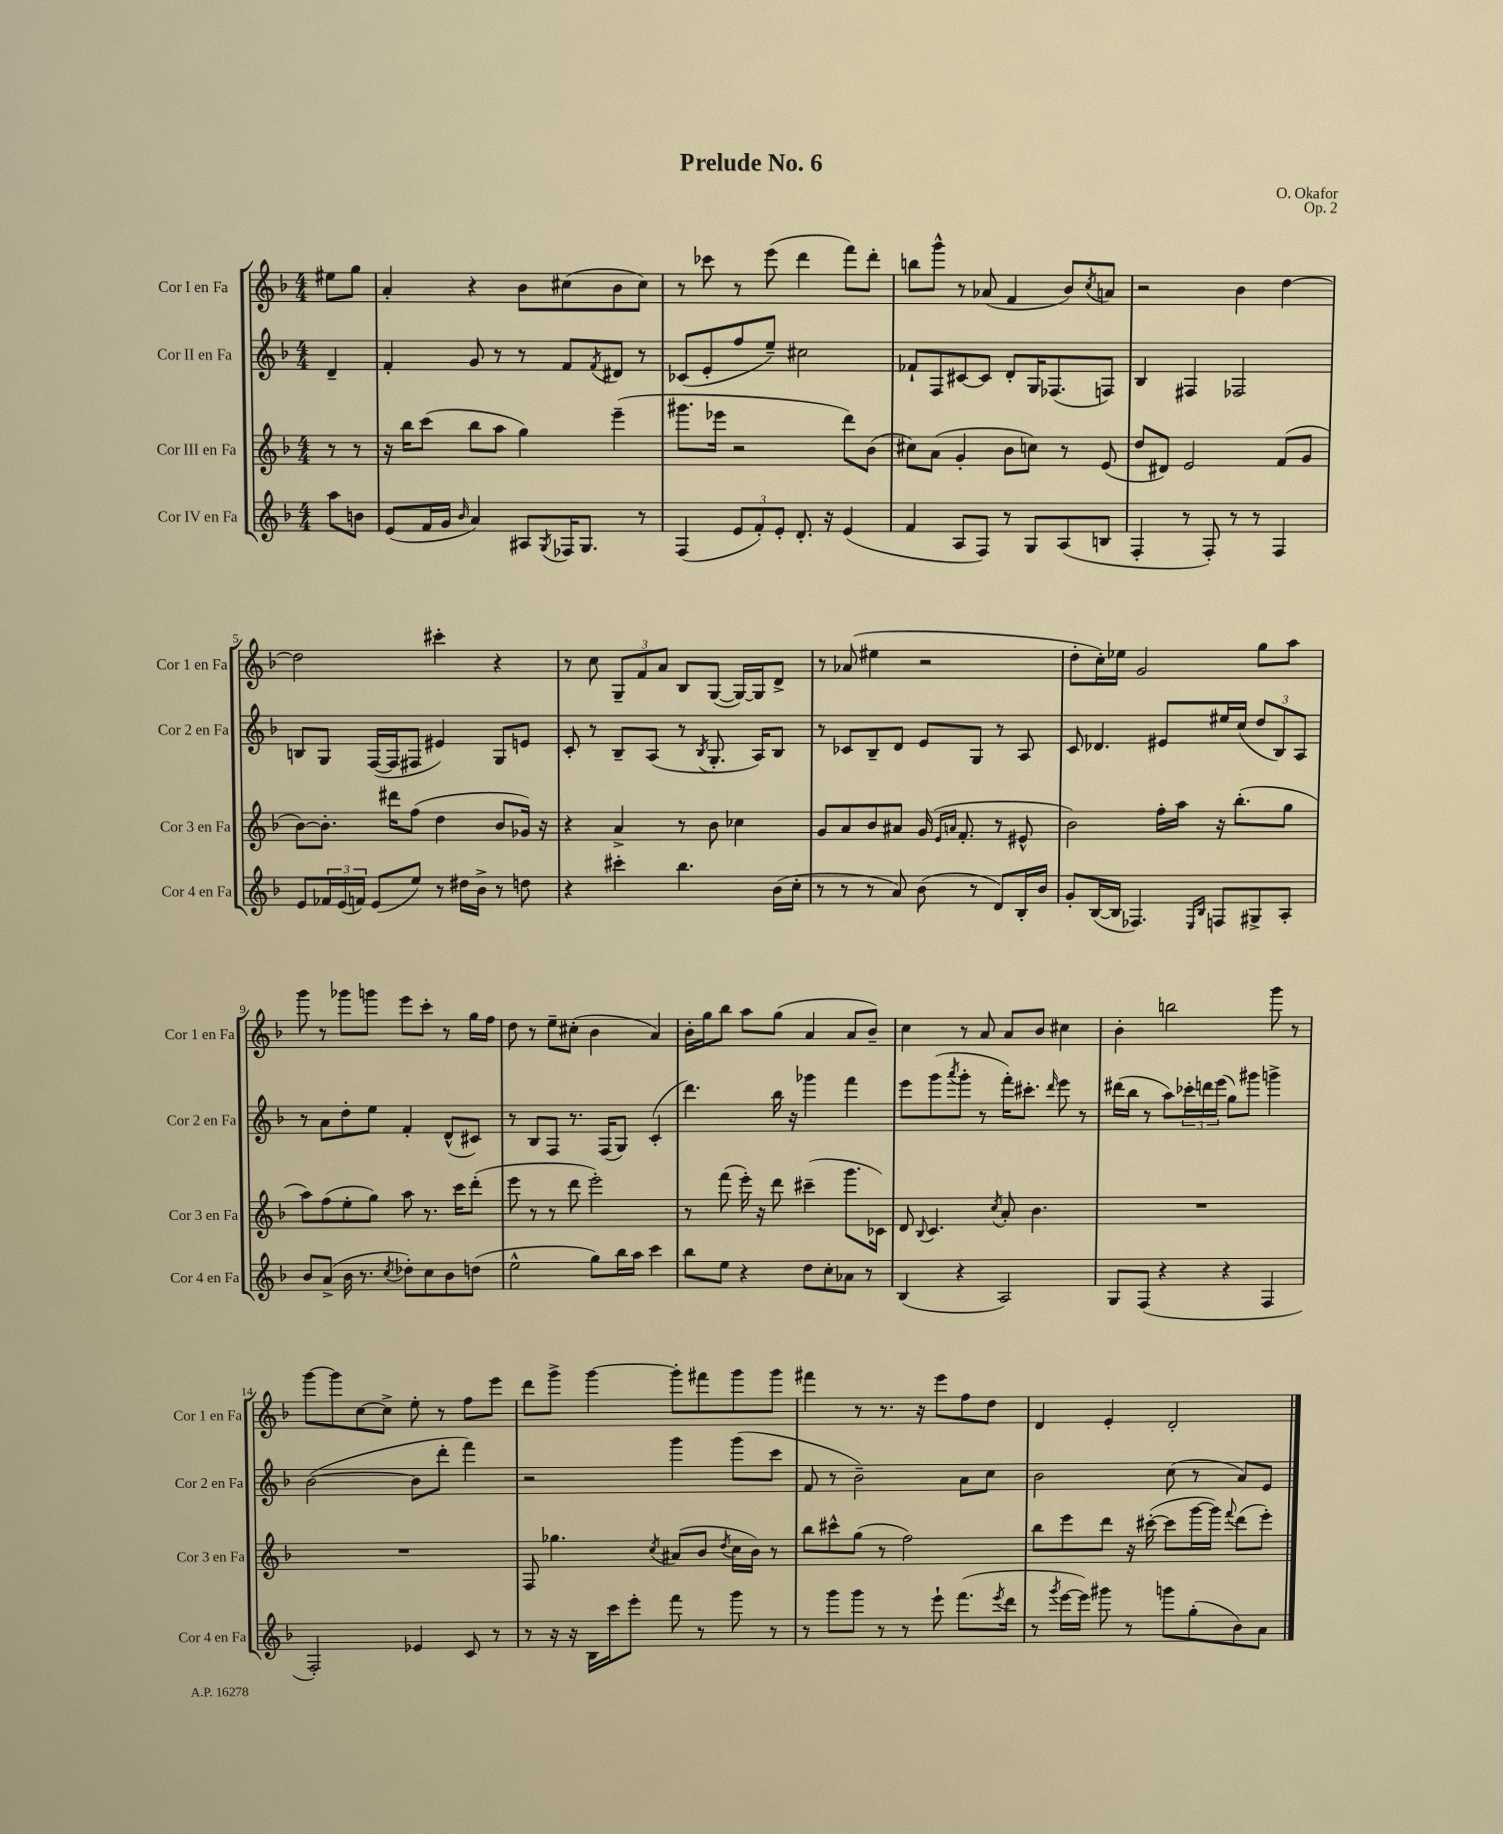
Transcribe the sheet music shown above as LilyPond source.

\header { title = "Prelude No. 6" composer = "O. Okafor" opus = "Op. 2" }
<<
\new StaffGroup <<
\new Staff = "s0" \with { instrumentName = "Cor I en Fa" shortInstrumentName = "Cor 1 en Fa" } {
    \clef treble \key f \major \numericTimeSignature \time 4/4 \partial 4
    eis''8 g''8 |
    a'4-. r4 bes'8 cis''8( bes'8 cis''8) |
    r8 ces'''8 r8 e'''8( d'''4 f'''8) d'''8-. |
    b''8 g'''8-^ r8 aes'8( f'4 bes'8) \acciaccatura { c''8 } a'8 |
    r2 bes'4 d''4~ |
    d''2 cis'''4-. r4 |
    r8 c''8 \tuplet 3/2 { g8-- f'8 a'8 } bes8 g8~( g16~) g16 d'8-> |
    r8 aes'8( eis''4 r2 |
    d''8-. c''16-.) ees''16 g'2 g''8 a''8 |
    g'''8 r8 ges'''8 g'''8 e'''8 c'''8-. r8 g''16 f''16 |
    d''8 r8 e''8-- cis''8-.( bes'4 a'4) |
    bes'16-. g''16 bes''8 a''8 g''8( a'4 a'8 bes'8--) |
    c''4 r8 a'8 a'8 bes'8 cis''4 |
    bes'4-. b''2 g'''8 r8 |
    g'''8~ g'''8 c''8~ c''8-> e''8-. r8 f''8 e'''8 |
    d'''8 g'''8-> g'''4~ g'''8-. fis'''8 g'''8 g'''8 |
    fis'''4 r8 r8. r16 e'''8 f''8 d''8 |
    d'4 e'4-. d'2-. \bar "|." |
}
\new Staff = "s1" \with { instrumentName = "Cor II en Fa" shortInstrumentName = "Cor 2 en Fa" } {
    \clef treble \key f \major \numericTimeSignature \time 4/4 \partial 4
    d'4-- |
    f'4-. g'8 r8 r8 f'8 \acciaccatura { f'8 } dis'8 r8 |
    ces'8( e'8-. f''8 e''8--) cis''2 |
    fes'8-! f8 cis'8~ cis'8 d'8-. g16 fes8.( f8) |
    bes4 fis4 fes2 |
    b8 g8 f16~( f16 fis8 eis'4) g8 e'8 |
    c'8-. r8 bes8-- a8( r8 \acciaccatura { bes8 } g8.-. a16) bes8 |
    r8 ces'8 bes8-- d'8 e'8 g8 r8 a8 |
    c'8 des'4. eis'8 eis''16 c''16( \tuplet 3/2 { d''8 bes8) a8 } |
    r8 a'8 d''8-. e''8 f'4-. d'8-^( cis'8) |
    r8 bes8 f8 r8. f16( g8) c'4-.( |
    d'''4.) bes''16 r16 ges'''4 f'''4 |
    e'''8 g'''8( \acciaccatura { a'''8 } g'''8-. r8 f'''16-.) cis'''8.-. \grace { d'''16 } e'''8 r8 |
    dis'''16( bes''16 r8 a''8) \tuplet 3/2 { ces'''16-. d'''16 e'''16( } g''8) gis'''8 g'''4-> |
    bes'2~( bes'8 d'''8-. f'''4) |
    r2 g'''4 g'''8( c'''8 |
    f'8 r8 bes'2--) a'8 c''8 |
    bes'2 c''8( r8 a'8) e'8 \bar "|." |
}
\new Staff = "s2" \with { instrumentName = "Cor III en Fa" shortInstrumentName = "Cor 3 en Fa" } {
    \clef treble \key f \major \numericTimeSignature \time 4/4 \partial 4
    r8 r8 |
    r16 bes''16 c'''8( bes''8 a''8 g''4) e'''4--( |
    gis'''8. ees'''16 r2 d'''8) bes'8( |
    cis''8) a'8( g'4-. bes'8 c''8) r8 e'8( |
    d''8 dis'8) e'2 f'8( g'8 |
    bes'8~) bes'8.-. dis'''16 f''8( d''4 bes'8 ges'16) r16 |
    r4 a'4-> r8 bes'8 ces''4 |
    g'8 a'8 bes'8 ais'8 g'16( \grace { e'16 a'16 } f'8.-. r8 eis'8-^ |
    bes'2) f''16-. a''16 r16 bes''8.-.( g''8 |
    a''8) f''8( e''8-. g''8) a''8 r8. c'''16 d'''8-.( |
    e'''8 r8 r8 d'''8 e'''2-.) |
    r8 f'''8( e'''16-.) r16 d'''8 cis'''4--( g'''8. ces'16) |
    d'8 \appoggiatura { bes8 } c'4. \acciaccatura { c''8 } a'8-. bes'4. |
    R1 |
    R1 |
    f8 ges''4. \acciaccatura { c''8 } ais'8( bes'8 \acciaccatura { d''8 } c''16 bes'16) r8 |
    bes''8 cis'''8-^ g''8( r8 f''2) |
    bes''8 e'''8 d'''8 r16 cis'''16~-.( cis'''8 g'''16~ g'''16) \appoggiatura { f'''8 } d'''8( e'''8-.) \bar "|." |
}
\new Staff = "s3" \with { instrumentName = "Cor IV en Fa" shortInstrumentName = "Cor 4 en Fa" } {
    \clef treble \key f \major \numericTimeSignature \time 4/4 \partial 4
    a''8 b'8 |
    e'8( f'16 g'16 \grace { bes'16 } a'4) ais8 \acciaccatura { g8 } fes16 g8. r8 |
    f4( \tuplet 3/2 { e'8 f'8-.) e'8-. } d'8.-. r16 e'4( |
    f'4 a8 f8) r8 g8 a8( b8 |
    f4-. r8 f8-.) r8 r8 f4 |
    e'8 \tuplet 3/2 { fes'16 e'16( f'16) } e'8( e''8) r8 dis''16 bes'16-> r8 d''8 |
    r4 cis'''4-. bes''4. bes'16( c''16-. |
    r8 r8 r8 a'8) bes'8( r8 d'8) bes16-. bes'16 |
    g'8-. bes16~( bes16 fes4.) \grace { e16 bes16 } f8 gis8-> a8-. |
    bes'8 a'8->( bes'16 r8. \acciaccatura { c''8 } des''8-.) c''8 bes'8 d''8( |
    e''2-^ g''8) bes''16 a''16 c'''4 |
    bes''8 e''8 r4 d''8 c''8-. aes'8 r8 |
    bes4( r4 a2) |
    g8 f8( r4 r4 f4 |
    f2-.) ees'4 c'8 r8 |
    r8 r16 r16 bes16 c'''16 e'''8-. f'''8 r8 g'''8 r8 |
    r8 g'''8 g'''8 r8 r8 e'''8-! f'''8.( \acciaccatura { e'''8 } d'''16 |
    r8 \acciaccatura { g'''8 } e'''16~ e'''16) gis'''8 r8 g'''8 g''8-.( bes'8) a'8 \bar "|." |
}
>>
>>
